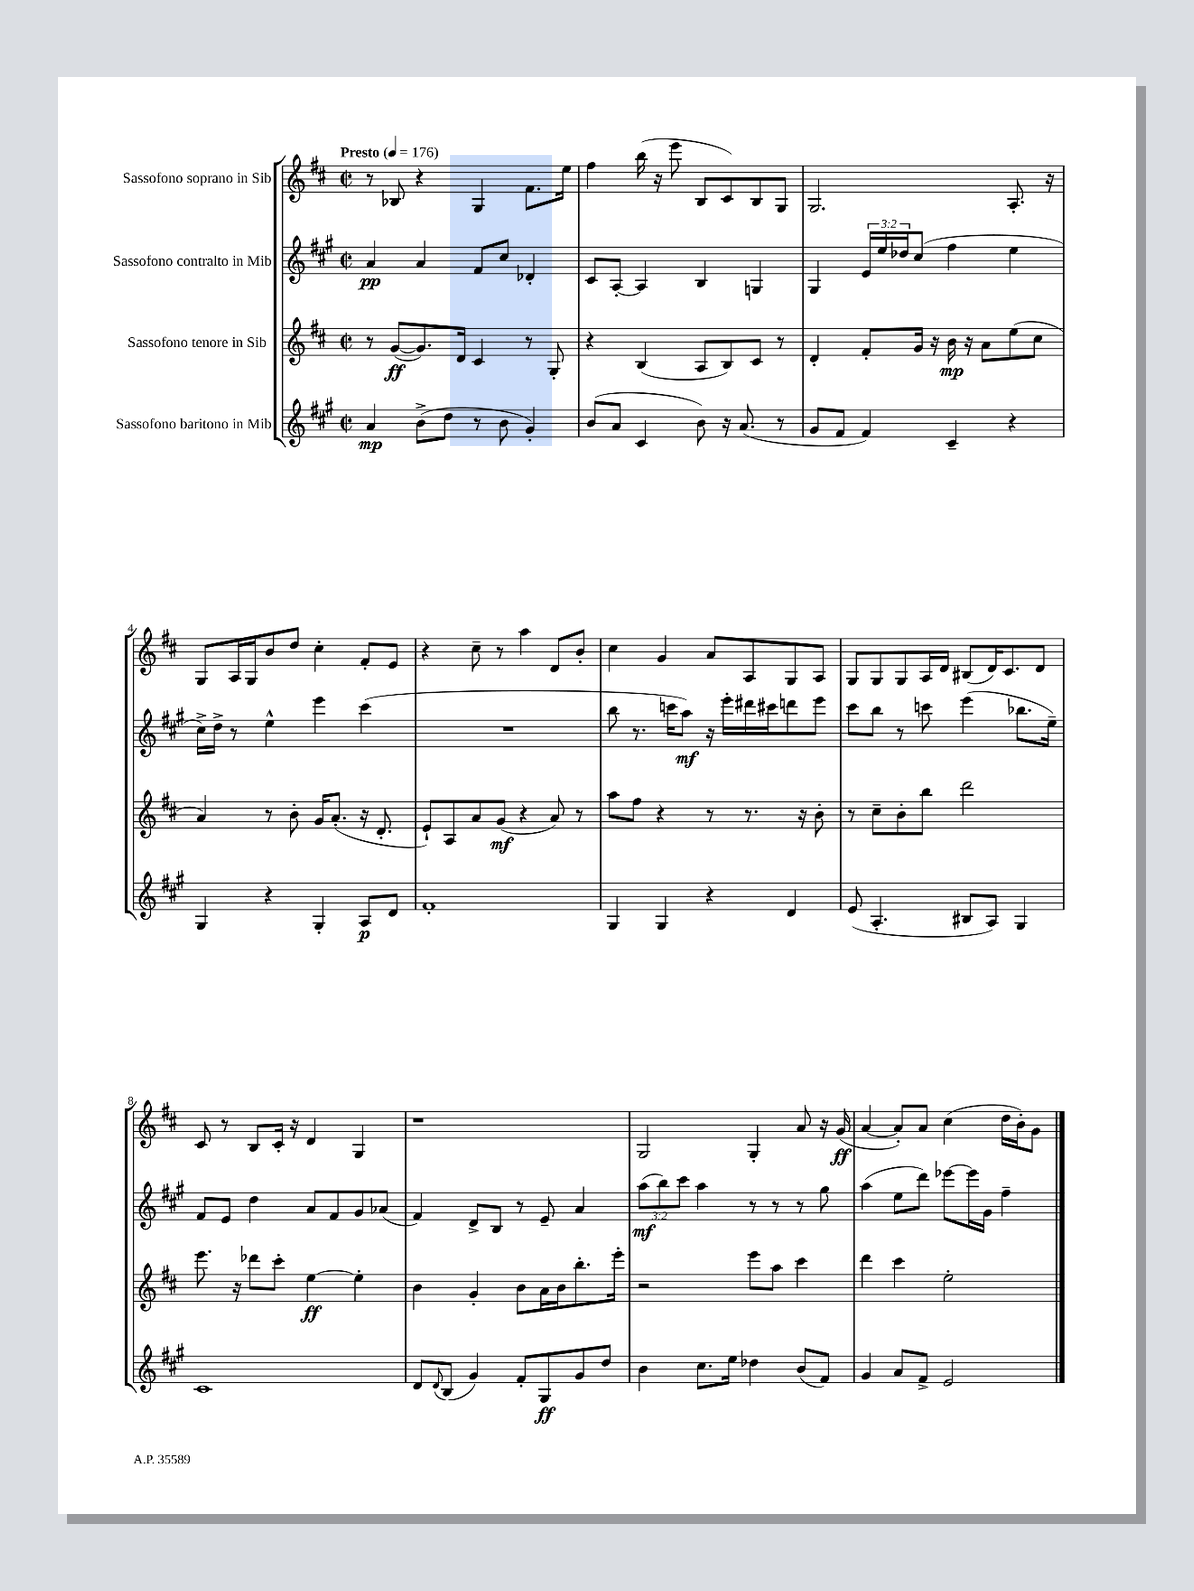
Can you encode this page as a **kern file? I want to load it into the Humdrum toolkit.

**kern	**kern	**kern	**kern
*staff4	*staff3	*staff2	*staff1
*clefG2	*clefG2	*clefG2	*clefG2
*k[f#c#g#]	*k[f#c#]	*k[f#c#g#]	*k[f#c#]
*M2/2	*M2/2	*M2/2	*M2/2
*met(c|)	*met(c|)	*met(c|)	*met(c|)
*MM176	*MM176	*MM176	*MM176
4a/	8r	4a/	8r
.	([8g/L	.	8B-/
(8b^\L	8.g/])	4a/	4r
8dd\J	.	.	.
.	16d/Jk	.	.
8r	4c#/	8f#/L	4G/
8b\	.	8cc#/J	.
4g#'/)	8r	4d-'/	8.f#\L
.	8G'/	.	.
.	.	.	16ee\Jk
=	=	=	=
(8b/L	4r	8c#/L	4ff#\
8a/J	.	[8A'/J	.
4c#/	(4B/	4A/]	(16bb\
.	.	.	16r
.	.	.	8eee\
8b\)	8A/L	4B/	8B/L
16r	8B/)	.	8c#/)
(8.a/	.	.	.
.	8c#/J	4G/	8B/
8r	8r	.	8G/J
=	=	=	=
8g#/L	4d'/	4G#/	2.G/
8f#/J	.	.	.
4f#/)	8f#'/L	24e/LL	.
.	.	24ee/	.
.	.	24dd-/J	.
.	16g/Jk	(8cc#/J	.
.	16r	.	.
4c#~/	16b\	4ff#\	.
.	16r	.	.
.	8a\L	.	.
4r	(8ee\	4ee\	8.A'/
.	8cc#\J	.	.
.	.	.	16r
=	=	=	=
4G#/	4a/)	16cc#^\LL)	8G/L
.	.	16dd^\JJ	.
.	.	8r	16A/L
.	.	.	16G/J
4r	8r	4ee^^\	8b/
.	8b'\	.	8dd/J
4G#'/	16g/LK	4eee\	4cc#'\
.	(8.a'/J	.	.
8A/L	16r	(4ccc#\	8f#'/L
.	8.d'/	.	.
8d/J	.	.	8e/J
=	=	=	=
1f#'	8e`/L)	1r	4r
.	8A/	.	.
.	8a/	.	8cc#~\
.	(8g/J	.	8r
.	4r	.	4aa\
.	8a/)	.	8d/L
.	8r	.	8b'/J
=	=	=	=
4G#/	8aa\L	8bb\	4cc#\
.	8ff#\J	8.r	.
4G#/	4r	.	4g/
.	.	16ccc\LK	.
.	.	8aa\J)	.
4r	8r	16r	8a/L
.	.	16eee'\LL	.
.	8.r	16ddd#\	8A/
.	.	16ccc#\J	.
4d/	.	8ddd\	8G/
.	16r	.	.
.	8b'\	8eee\J	8A/J
=	=	=	=
(8e/	8r	8ccc#\L	8G/L
4.A'/	8cc#~\L	8bb\J	8G/
.	8b'\	8r	8G/
.	8bb\J	8ccc\	16A/L
.	.	.	16d/JJ
8B#/L	2ddd\	(4eee\	(8B#/L
8A/J)	.	.	16d/K)
.	.	.	8.c#/
4G#/	.	8.bb-\L	.
.	.	.	8d/J
.	.	16ee~\Jk)	.
=	=	=	=
1c#	8.eee\	8f#/L	8c#/
.	.	8e/J	8r
.	16r	.	.
.	8ddd-\L	4dd\	8B/L
.	8ccc#'\J	.	16c#'/Jk
.	.	.	16r
.	[4ee\	8a/L	4d/
.	.	8f#/	.
.	4ee'\]	8g#/	4G/
.	.	(8a-/J	.
=	=	=	=
8d/L	4b\	4f#/)	1r
8qqd/	.	.	.
(8B/J	.	.	.
4g#/)	4g'/	8d^/L	.
.	.	8B/J	.
8f#'/L	8b\L	8r	.
8G#/	16a\L	8e~/	.
.	16b\J	.	.
8g#/	8.bb'\	4a/	.
8dd/J	.	.	.
.	16eee'\Jk	.	.
=	=	=	=
4b\	2r	(12aa\L	2G/
.	.	12bb\)	.
.	.	12ccc#\J	.
8.cc#\L	.	4aa\	.
16ee\Jk	.	.	.
4dd-\	8eee\L	8r	4G'/
.	8aa\J	8r	.
(8b/L	4ccc#\	8r	8a/
8f#/J)	.	8gg#\	16r
.	.	.	(16g/
=	=	=	=
4g#/	4ddd\	(4aa\	[4a/
8a/L	4ccc#\	8ee\L	8a'/]L)
8f#^/J	.	8ddd\J)	8a/J
2e/	2ee'\	[8eee-\L	(4cc#\
.	.	16eee-\]L	.
.	.	16g#\JJ	.
.	.	4ff#~\	16dd\LL
.	.	.	16b'\J)
.	.	.	8g\J
==	==	==	==
*-	*-	*-	*-
